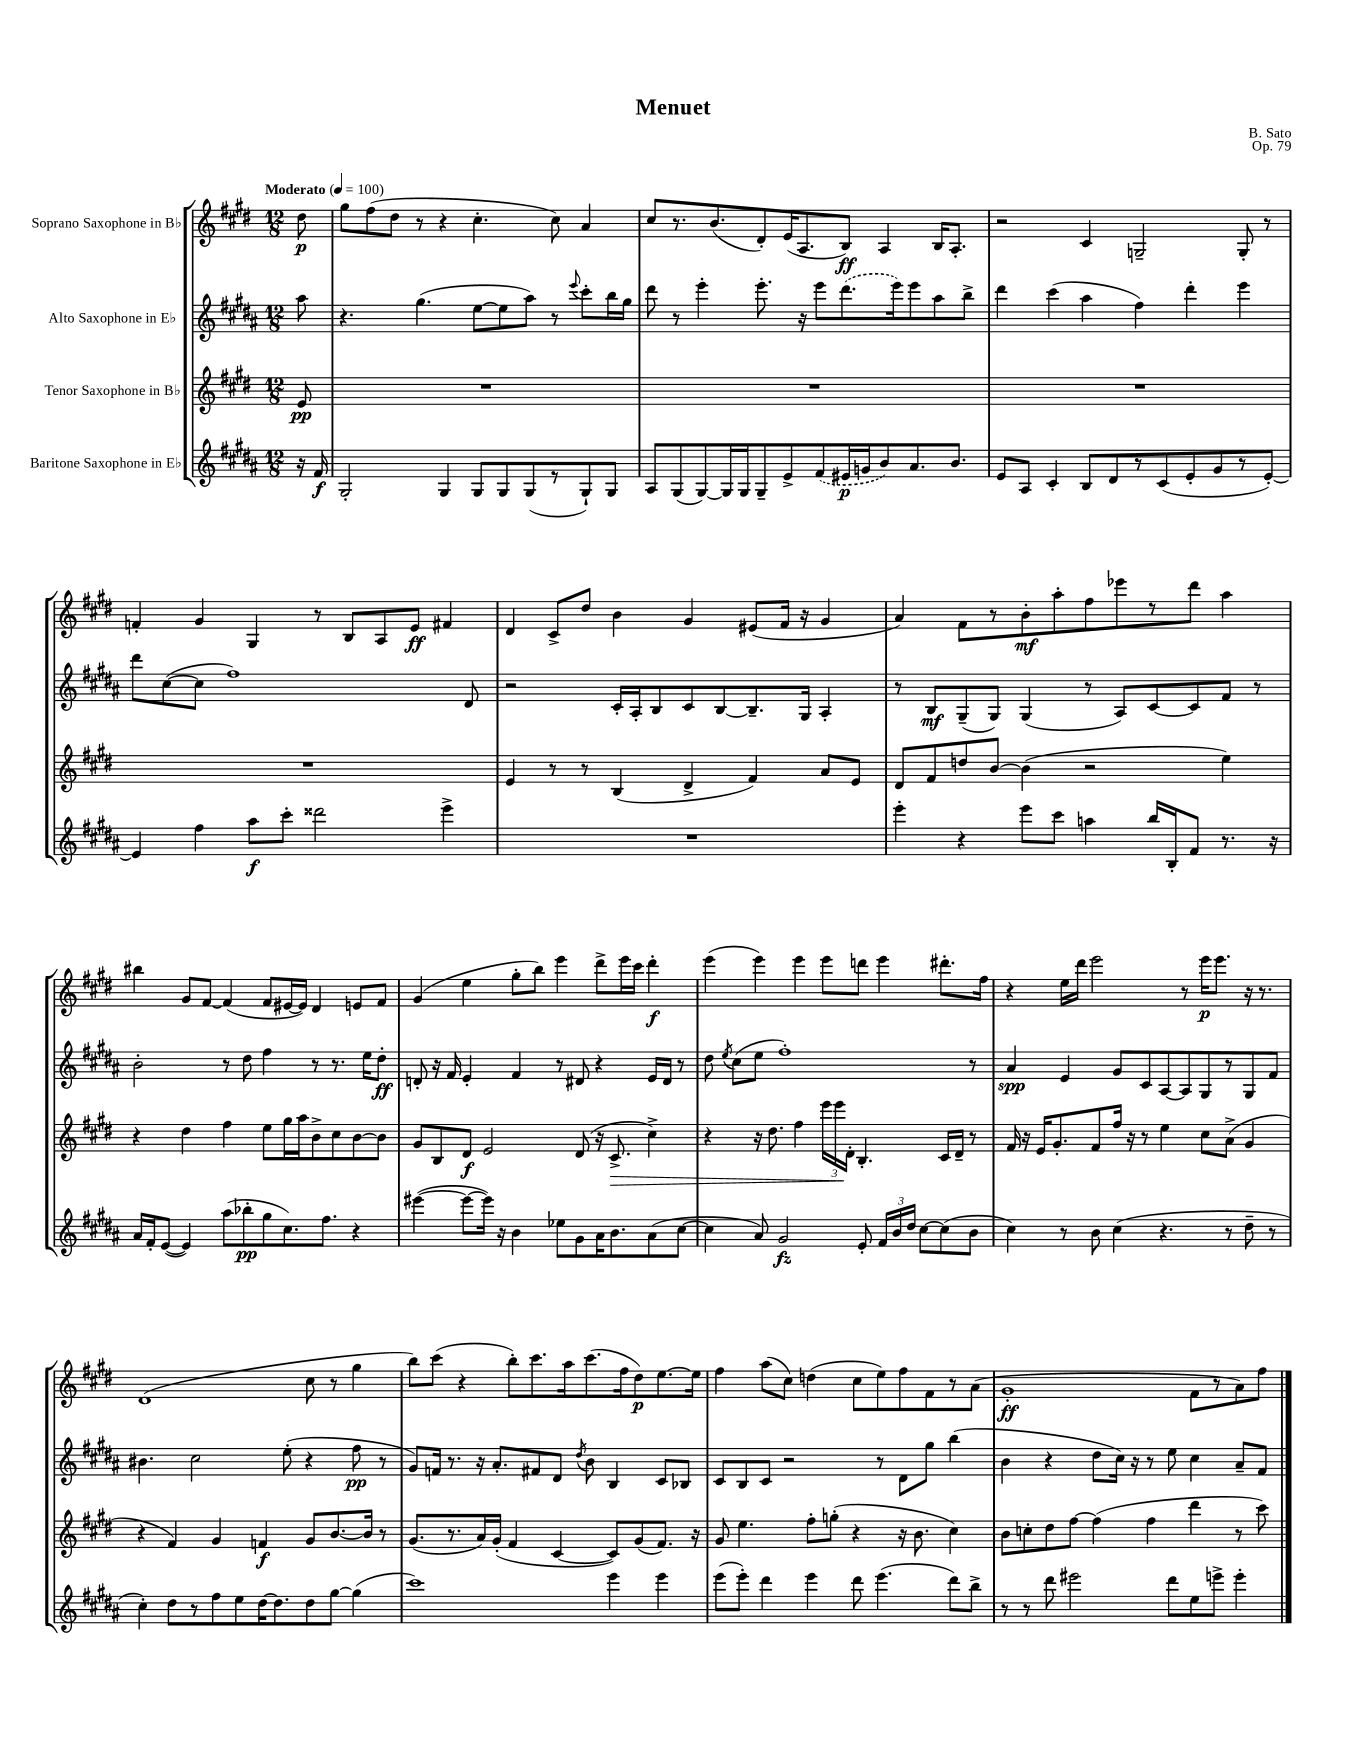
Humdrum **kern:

**kern	**dynam	**kern	**dynam	**kern	**dynam	**kern	**dynam
*part4	*part4	*part3	*part3	*part2	*part2	*part1	*part1
*staff4	*staff4	*staff3	*staff3	*staff2	*staff2	*staff1	*staff1
*I"Baritone Saxophone in E♭	*	*I"Tenor Saxophone in B♭	*	*I"Alto Saxophone in E♭	*	*I"Soprano Saxophone in B♭	*
*clefG2	*	*clefG2	*	*clefG2	*	*clefG2	*
*k[f#c#g#d#a#]	*	*k[f#c#g#d#]	*	*k[f#c#g#d#a#]	*	*k[f#c#g#d#]	*
*M12/8	*	*M12/8	*	*M12/8	*	*M12/8	*
*MM100	*	*MM100	*	*MM100	*	*MM100	*
=	=	=	=	=	=	=	=
!	!	!	!	!	!	!LO:TX:a:B:t=Moderato	!
16r	.	8e/	pp	8aa#\	.	8dd#\	p
16f#/	f	.	.	.	.	.	.
=1	=1	=1	=1	=1	=1	=1	=1
2G#'/	.	1.r	.	4.r	.	8gg#\L	.
.	.	.	.	.	.	(8ff#\	.
.	.	.	.	.	.	8dd#\J	.
.	.	.	.	(4.gg#\	.	8r	.
4G#/	.	.	.	.	.	4r	.
8G#/L	.	.	.	[8ee\L	.	4.cc#'\	.
8G#/	.	.	.	8ee\]	.	.	.
(8G#/	.	.	.	8aa#\J)	.	.	.
8r	.	.	.	8r	.	8cc#\)	.
.	.	.	.	8qqeee/	.	.	.
8G#`/)	.	.	.	8ccc#'\L	.	4a/	.
8G#/J	.	.	.	16bb\L	.	.	.
.	.	.	.	16gg#\JJ	.	.	.
=2	=2	=2	=2	=2	=2	=2	=2
8A#/L	.	1.r	.	8ddd#\	.	8cc#/L	.
(8G#/	.	.	.	8r	.	8.r	.
[8G#/)	.	.	.	4eee'\	.	.	.
.	.	.	.	.	.	(8.b/	.
16G#/L]	.	.	.	.	.	.	.
16G#/J	.	.	.	.	.	.	.
8G#~/	.	.	.	8.eee'\	.	8d#'/)	.
8e^/	.	.	.	.	.	(16e/K	.
.	.	.	.	16r	.	8.A/	.
(8f#/	.	.	.	8eee\L	.	.	.
16e#X/L	p	.	.	(8.ddd#\	.	8B/J)	ff
16gn/J	.	.	.	.	.	.	.
8b/)	.	.	.	.	.	4A/	.
.	.	.	.	16eee\k)	.	.	.
8.a#/	.	.	.	8eee\	.	.	.
.	.	.	.	8aa#\	.	16B/KL	.
8.b/J	.	.	.	.	.	8.A'/J	.
.	.	.	.	8bb^\J	.	.	.
=3	=3	=3	=3	=3	=3	=3	=3
8e/L	.	1.r	.	4ddd#\	.	2r	.
8A#/J	.	.	.	.	.	.	.
4c#'/	.	.	.	(4ccc#\	.	.	.
8B/L	.	.	.	4aa#\	.	4c#/	.
8d#/	.	.	.	.	.	.	.
8r	.	.	.	4ff#\)	.	2Gn~/	.
(8c#/	.	.	.	.	.	.	.
8e'/	.	.	.	4ddd#'\	.	.	.
8g#/	.	.	.	.	.	.	.
8r	.	.	.	4eee\	.	8G'/	.
[8e'/J)	.	.	.	.	.	8r	.
!!LO:LB:g=z
=4	=4	=4	=4	=4	=4	=4	=4
4e/]	.	1.r	.	8ddd#\L	.	4fn'/	.
.	.	.	.	([8cc#\	.	.	.
4ff#\	.	.	.	8cc#\J]	.	4g#/	.
.	.	.	.	1ff#)	.	.	.
8aa#\L	f	.	.	.	.	4G#/	.
8ccc#'\J	.	.	.	.	.	.	.
2ddd##X\	.	.	.	.	.	8r	.
.	.	.	.	.	.	8B/L	.
.	.	.	.	.	.	8A/	.
.	.	.	.	.	.	8e/J	ff
4eee^\	.	.	.	.	.	4f#X/	.
.	.	.	.	8d#/	.	.	.
=5	=5	=5	=5	=5	=5	=5	=5
1.r	.	4e/	.	2r	.	4d#/	.
.	.	8r	.	.	.	8c#^/L	.
.	.	8r	.	.	.	8dd#/J	.
.	.	(4B/	.	16c#'/LL	.	4b\	.
.	.	.	.	16A#'/J	.	.	.
.	.	.	.	8B/	.	.	.
.	.	4d#^/	.	8c#/	.	4g#/	.
.	.	.	.	[8B/	.	.	.
.	.	4f#/)	.	8.B~/]	.	(8e#X/L	.
.	.	.	.	.	.	16f#/Jk	.
.	.	.	.	16G#/Jk	.	16r	.
.	.	8a/L	.	4A#'/	.	4g#/	.
.	.	8e/J	.	.	.	.	.
=6	=6	=6	=6	=6	=6	=6	=6
4eee'\	.	8d#/L	.	8r	.	4a/)	.
.	.	8f#/	.	8B/L	mf	.	.
4r	.	8ddn/	.	(8G#~/	.	8f#\L	.
.	.	[8b/J	.	8G#/J)	.	8r	.
8eee\L	.	(4b\]	.	(4G#/	.	8b'\	mf
8ccc#\J	.	.	.	.	.	8aa'\	.
4aan\	.	2r	.	8r	.	8ff#\	.
.	.	.	.	8A#/L)	.	8eee-X\	.
16bb/LL	.	.	.	[8c#/	.	8r	.
16B'/J	.	.	.	.	.	.	.
8f#/J	.	.	.	8c#/]	.	8ddd#\J	.
8.r	.	4ee\)	.	8f#/J	.	4aa\	.
.	.	.	.	8r	.	.	.
16r	.	.	.	.	.	.	.
!!LO:LB:g=z
=7	=7	=7	=7	=7	=7	=7	=7
16a#/LL	.	4r	.	2b'\	.	4bb#X\	.
16f#'/J	.	.	.	.	.	.	.
([8e/J	.	.	.	.	.	.	.
4e/])	.	4dd#\	.	.	.	8g#/L	.
.	.	.	.	.	.	[8f#/J	.
(8aa#\L	.	4ff#\	.	8r	.	(4f#/]	.
8bb-X'\	pp	.	.	8dd#\	.	.	.
8gg#\	.	8ee\L	.	4ff#\	.	8f#/L	.
8.cc#\)	.	16gg#\L	.	.	.	[16e#X/L	.
.	.	16aa\J	.	.	.	16e#/JJ])	.
.	.	8b^\	.	8r	.	4d#/	.
8.ff#\J	.	.	.	.	.	.	.
.	.	8cc#\	.	8.r	.	.	.
4r	.	[8b\	.	.	.	8en/L	.
.	.	.	.	16ee\KL	.	.	.
.	.	8b\J]	.	8dd#'\J	ff	8f#/J	.
=8	=8	=8	=8	=8	=8	=8	=8
([4eee#X\	.	8g#/L	.	8dn'/	.	(4g#/	.
.	.	8B/	.	16r	.	.	.
.	.	.	.	16f#/	.	.	.
8eee#\L_	.	8d#/J	f	4e'/	.	4ee\	.
16eee#\Jk])	.	2e/	.	.	.	.	.
16r	.	.	.	.	.	.	.
4b\	.	.	.	4f#/	.	8gg#'\L	.
.	.	.	.	.	.	8bb\J)	.
8ee-X\L	.	.	.	8r	.	4eee\	.
8g#\	.	(8d#/	.	8d#X/	.	.	.
16a#\K	.	16r	.	4r	.	8ddd#^\L	.
!	!	!	!LO:HP:b	!	!	!	!
8.b\	.	8.c#^/	>	.	.	.	.
.	.	.	.	.	.	16eee\L	.
.	.	.	.	.	.	16ccc#\JJ	.
(8a#\	.	4cc#^\)	.	16e/LL	.	4ddd#'\	f
.	.	.	.	16d#/JJ	.	.	.
[8cc#\J	.	.	.	8r	.	.	.
=9	=9	=9	=9	=9	=9	=9	=9
4cc#\]	.	4r	.	8dd#\	.	(4eee\	.
.	.	.	.	8qee/	.	.	.
.	.	.	.	(8cc#\L	.	.	.
8a#/)	.	16r	.	8ee\J	.	4eee\)	.
.	.	8.dd#\	.	.	.	.	.
2g#/	fz	.	.	1ff#')	.	.	.
.	.	4ff#\	.	.	.	4eee\	.
.	.	24eee\LL	.	.	.	8eee\L	.
.	.	24eee\	.	.	.	.	.
.	.	24d#'\JJ	]	.	.	.	.
8e'/	.	4.B'/	.	.	.	8dddn\J	.
24f#/LL	.	.	.	.	.	4eee\	.
24b/	.	.	.	.	.	.	.
24dd#/JJ	.	.	.	.	.	.	.
[8cc#\L	.	.	.	.	.	.	.
(8cc#\]	.	16c#/LL	.	.	.	8.ddd#X'\L	.
.	.	16d#~/JJ	.	.	.	.	.
8b\J	.	8r	.	8r	.	.	.
.	.	.	.	.	.	16ff#\Jk	.
=10	=10	=10	=10	=10	=10	=10	=10
4cc#\)	.	16f#/	.	4a#/	spp	4r	.
.	.	16r	.	.	.	.	.
.	.	16e/KL	.	.	.	.	.
.	.	8.g#'/	.	.	.	.	.
8r	.	.	.	4e/	.	16ee\LL	.
.	.	.	.	.	.	16ddd#\JJ	.
8b\	.	8f#/	.	.	.	2eee\	.
(4cc#\	.	16ff#/Jk	.	8g#/L	.	.	.
.	.	16r	.	.	.	.	.
.	.	8r	.	8c#/	.	.	.
4.r	.	4ee\	.	[8A#/	.	.	.
.	.	.	.	8A#/]	.	8r	.
.	.	8cc#\L	.	8G#/	.	16eee\KL	p
.	.	.	.	.	.	8.eee\J	.
8r	.	(8a^\J	.	8r	.	.	.
8dd#~\	.	4g#/	.	8G#/	.	16r	.
.	.	.	.	.	.	8.r	.
8r	.	.	.	8f#/J	.	.	.
!!LO:LB:g=z
=11	=11	=11	=11	=11	=11	=11	=11
4cc#'\)	.	4r	.	4.b#X\	.	(1d#	.
8dd#\L	.	4f#/)	.	.	.	.	.
8r	.	.	.	2cc#\	.	.	.
8ff#\	.	4g#/	.	.	.	.	.
8ee\	.	.	.	.	.	.	.
[16dd#\K	.	4fn/	f	.	.	.	.
8.dd#\]	.	.	.	.	.	.	.
.	.	.	.	(8ee'\	.	.	.
8dd#\	.	8g#/L	.	4r	.	8cc#\	.
[8gg#\J	.	[8.b/	.	.	.	8r	.
(4gg#\]	.	.	.	8ff#\	pp	4gg#\	.
.	.	16b/Jk]	.	.	.	.	.
.	.	8r	.	8r	.	.	.
=12	=12	=12	=12	=12	=12	=12	=12
1ccc#)	.	(8.g#/L	.	8g#/L)	.	8bb\L)	.
.	.	.	.	16fn/Jk	.	(8ccc#\J	.
.	.	8.r	.	8.r	.	.	.
.	.	.	.	.	.	4r	.
.	.	16a/L)	.	16r	.	.	.
.	.	(16g#'/JJ	.	8.a#'/L	.	.	.
.	.	4f#/	.	.	.	8bb'\L)	.
.	.	.	.	8f#X/	.	8.ccc#\	.
.	.	[4c#/	.	8d#/J	.	.	.
.	.	.	.	.	.	16aa\k	.
.	.	.	.	8qdd#/	.	.	.
.	.	.	.	8b\	.	(8.ccc#\	.
4eee\	.	8c#/L])	.	4B/	.	.	.
.	.	.	.	.	.	16ff#\k	.
.	.	(8g#/	.	.	.	8dd#\)	p
4eee\	.	8.f#/J)	.	8c#/L	.	[8.ee\	.
.	.	.	.	8B-X/J	.	.	.
.	.	16r	.	.	.	16ee\Jk]	.
=13	=13	=13	=13	=13	=13	=13	=13
(8eee\L	.	8g#/	.	8c#/L	.	4ff#\	.
8eee'\J)	.	4.ee\	.	8B/	.	.	.
4ddd#\	.	.	.	8c#/J	.	(8aa\L	.
.	.	.	.	2r	.	8cc#\J)	.
4eee\	.	8ff#'\L	.	.	.	(4ddn\	.
.	.	(8ggn'\J	.	.	.	.	.
8ddd#\	.	4r	.	.	.	8cc#\L	.
(4.eee\	.	.	.	8r	.	8ee\)	.
.	.	16r	.	8d#\L	.	8ff#\	.
.	.	8.b\	.	.	.	.	.
.	.	.	.	8gg#\J	.	8f#\	.
8ddd#\L)	.	4cc#\)	.	(4bb\	.	8r	.
8bb^\J	.	.	.	.	.	(8a\J	.
=14	=14	=14	=14	=14	=14	=14	=14
8r	.	8b\L	.	4b\	.	1g#'	ff
8r	.	8ccn'\	.	.	.	.	.
8ddd#\	.	8dd#\	.	4r	.	.	.
2eee#X\	.	[8ff#\J	.	.	.	.	.
.	.	(4ff#\]	.	8dd#\L	.	.	.
.	.	.	.	16cc#\Jk)	.	.	.
.	.	.	.	16r	.	.	.
.	.	4ff#\	.	8r	.	.	.
8ddd#\L	.	.	.	8ee\	.	.	.
8ee\	.	4ddd#\	.	4cc#\	.	8f#\L	.
8eeen^\J	.	.	.	.	.	8r	.
4eee'\	.	8r	.	8a#~/L	.	8a\)	.
.	.	8ccc#\)	.	8f#/J	.	8ff#\J	.
==	==	==	==	==	==	==	==
*-	*-	*-	*-	*-	*-	*-	*-
